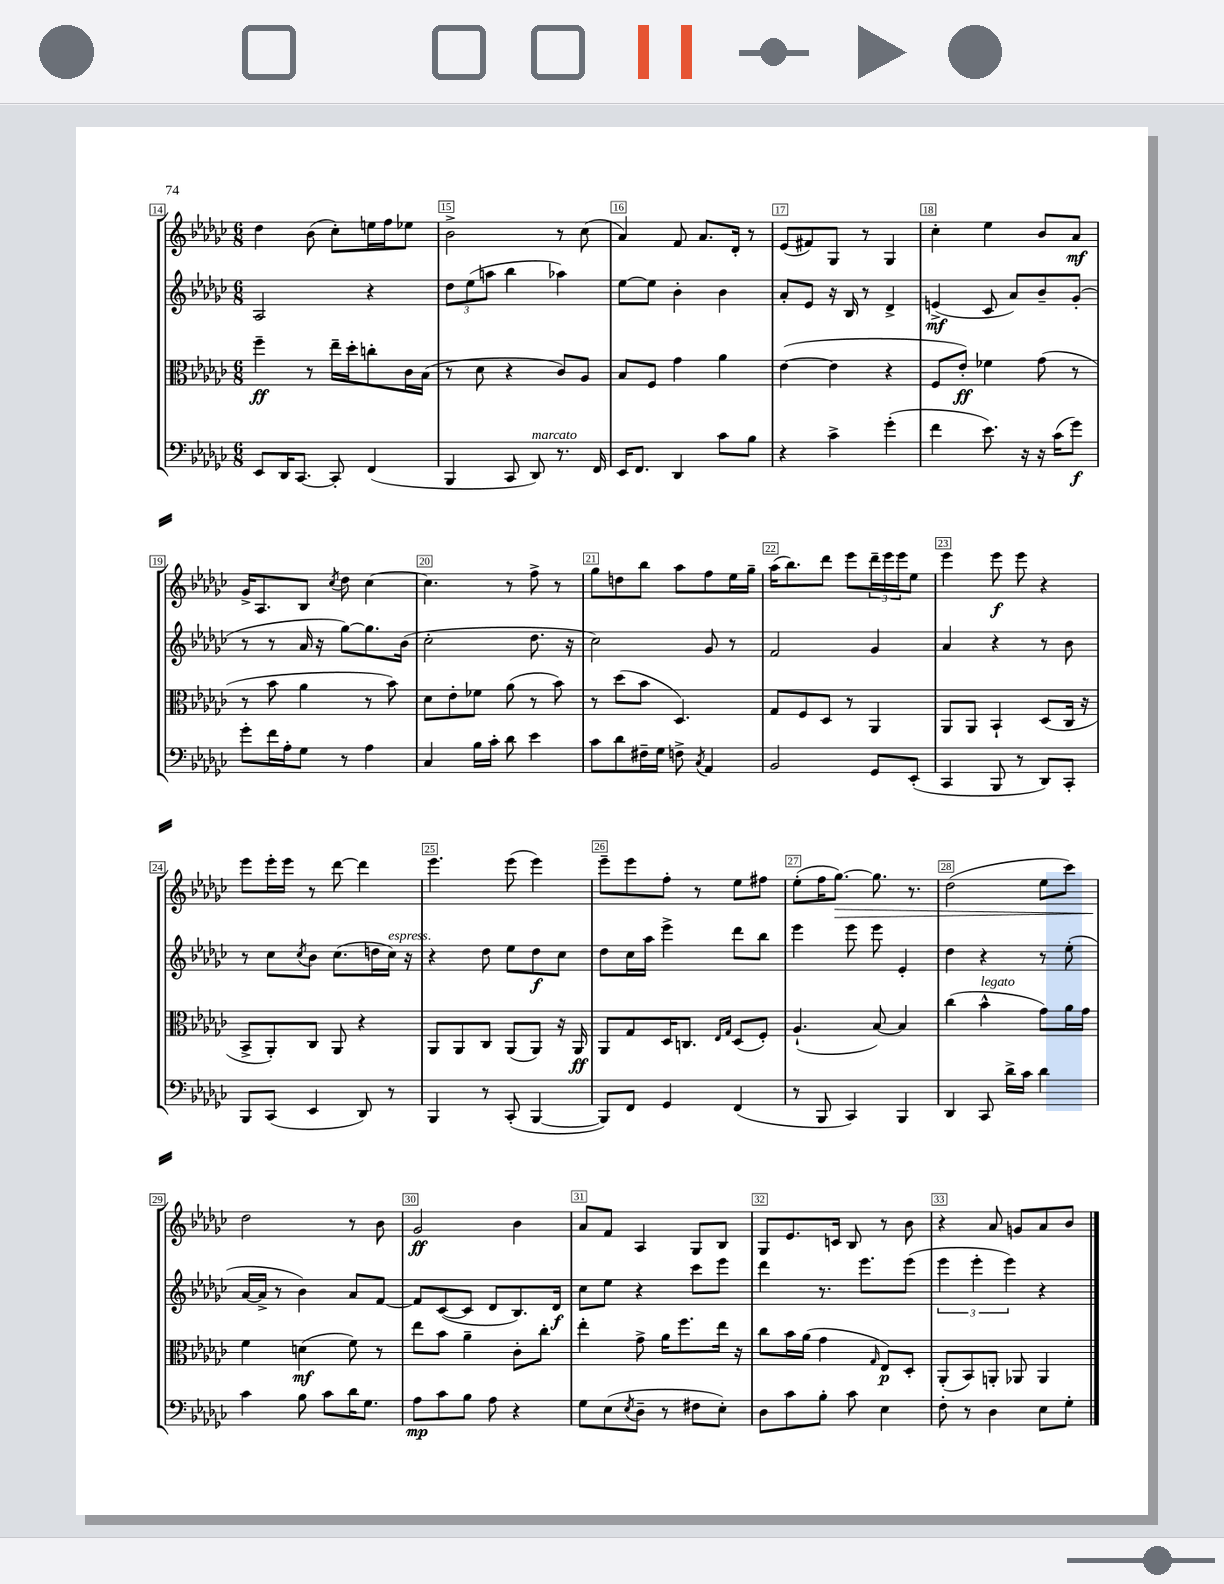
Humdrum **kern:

**kern	**kern	**kern	**kern
*staff4	*staff3	*staff2	*staff1
*clefF4	*clefC3	*clefG2	*clefG2
*k[b-e-a-d-g-c-]	*k[b-e-a-d-g-c-]	*k[b-e-a-d-g-c-]	*k[b-e-a-d-g-c-]
*M6/8	*M6/8	*M6/8	*M6/8
8EE-/L	4ff~\	2A-/	4dd-\
16DD-/K	.	.	.
[8.CC-/J	.	.	.
.	8r	.	(8b-\
8CC-'/]	16ee-~\LL	.	8cc-'\L)
.	16dd-'\J	.	.
(4FF/	8cc'\	4r	16ee\L
.	.	.	16ff\J
.	16c-\L	.	8ee-\J
.	(16B-\JJ	.	.
=	=	=	=
4BBB-/	8r	12dd-\L	2b-^\
.	.	(12ee-\	.
.	8d-\	.	.
.	.	12aa\J	.
8CC-/	4r	4bb-\	.
8DD-/)	.	.	.
8.r	8c-/L)	4aa-\)	8r
.	8A-/J	.	(8cc-\
16FF/	.	.	.
=	=	=	=
16EE-/LK	8B-/L	[8ee-\L	4a-/)
8.FF/J	.	.	.
.	8F/J	8ee-\]J	.
4DD-/	4g-\	4b-'\	8f/
.	.	.	8.a-/L
8c-\L	4a-\	4b-\	.
.	.	.	16d-'/Jk
8B-\J	.	.	8r
=	=	=	=
4r	([4e-\	8a-'/L	(8e-/L
.	.	8e-/J	8f#/)
4c-^\	4e-\]	16r	8G-/J
.	.	16B-/	.
.	.	8r	8r
(4g-'\	4r	4d-^/	4G-/
=	=	=	=
4f\	8F/L	(4e^/	4cc-'\
.	8e-'/J)	.	.
8.e-\)	4f-\	8c-/	4ee-\
.	.	8a-/L)	.
16r	.	.	.
16r	(8g-\	8b-~/	8b-/L
(16c-\LK	.	.	.
8g-\J)	8r	(8g-'/J	8a-/J
=	=	=	=
8g-'\L	8r	8r	16g-^/LK
.	.	.	8.A-/
16f\L	8b-\	8r	.
16A-'\J	.	.	.
8G-\J	4a-\	16a-/	8B-/J
.	.	16r	.
.	.	.	8qcc-/
8r	.	[8gg-\L)	8dd-\
4A-\	8r	8.gg-\]	[4cc-\
.	8b-\)	.	.
.	.	(16b-\Jk	.
=	=	=	=
4C-/	8d-\L	2cc-'\	4.cc-\]
.	8e-'\	.	.
16B-\LL	8f-\J	.	.
16c-'\JJ	.	.	.
8d-\	(8a-\	.	8r
4e-\	8r	8.dd-\	8ff^\
.	8b-\)	.	8r
.	.	16r	.
=	=	=	=
8c-\L	8r	2cc-\)	8gg-\L
8d-\	(8dd-\L	.	8dd\
16F#~\L	8b-\J	.	8bb-\J
16G-\JJ	.	.	.
8F^\	4.D-/)	.	8aa-\L
8qC-/	.	.	.
4AA-/	.	8g-/	8ff\
.	.	8r	16ee-\L
.	.	.	16gg-~\JJ
=	=	=	=
2BB-/	8G-/L	2f/	(16aa-\LK
.	.	.	8.bb-\)
.	8F/	.	.
.	8D-/J	.	8ddd-\J
.	8r	.	8eee-\L
8GG-/L	4AA-/	4g-/	24ddd-~\L
.	.	.	24eee-\
.	.	.	24eee-\J
(8EE-'/J	.	.	8ee-\J
=	=	=	=
4CC-/	8AA-/L	4a-/	4eee-\
.	8AA-/J	.	.
8BBB-/	4BB-`/	4r	8eee-\
8r	.	.	8eee-\
8DD-/L)	(8D-/L	8r	4r
8CC-'/J	16C-/Jk	8b-\	.
.	16r	.	.
=	=	=	=
8BBB-/L	8BB-^/L	8r	8eee-\L
(8CC-/J	8AA-'/)	8cc-\L	16eee-'\L
.	.	.	16eee-\JJ
.	.	8qcc-/	.
4EE-/	8C-/J	8b-\J	8r
.	8AA-/	(8.cc-\L	[8ddd-\
8DD-/)	4r	.	4ddd-\]
.	.	16dd\L	.
8r	.	16cc-\JJ)	.
.	.	16r	.
=	=	=	=
4BBB-/	8AA-/L	4r	4.eee-\
.	8AA-/	.	.
8r	8C-/J	8dd-\	.
(8CC-'/	(8AA-/L	8ee-\L	(8eee-\
[4BBB-/	8AA-/J)	8dd-\	4eee-\)
.	16r	8cc-\J	.
.	16AA-/	.	.
=	=	=	=
8BBB-/]L)	8AA-/L	8dd-\L	8eee-~\L
8FF/J	8G-/	16cc-\L	8eee-\
.	.	16aa-\JJ	.
4GG-/	16D-/K	4eee-^\	8ff'\J
.	8.C/J	.	.
.	.	.	8r
.	16qqE-/LL	.	.
.	16qqG-/JJ	.	.
(4FF/	(8D-/L	8ddd-\L	8ee-\L
.	8F'/J)	8bb-\J	8ff#\J
=	=	=	=
8r	(4.A-`/	4eee-\	(8ee-'\L
8BBB-/	.	.	16ff\K
.	.	.	[8.gg-\J)
4CC-/)	.	8eee-\	.
.	[8B-/)	8eee-\	8.gg-\]
4BBB-/	4B-/]	4e-'/	.
.	.	.	8.r
=	=	=	=
4DD-/	(4cc-\	4dd-\	(2dd-\
8CC-/	4b-^^\	4r	.
16d-^\LL	.	.	.
16c-\JJ	.	.	.
4d-\	8g-\L)	8r	8ee-\L
.	16a-\L	(8ee-'\	8ccc-\J)
.	16g-\JJ	.	.
=	=	=	=
4c-\	4f\	[16a-/LL	2dd-\
.	.	16a-^/]JJ	.
.	.	8r	.
8B-\	(4d\	4b-\)	.
8c-\L	.	.	.
16d-\K	8f\)	8a-/L	8r
8.G-\J	.	.	.
.	8r	[8f/J	8b-\
=	=	=	=
8A-\L	8ee-\L	8f/]L	2g-/
8c-\	8b-\J	([8c-/	.
8B-\J	4a-~\	8c-/]J	.
8A-\	.	8d-/L	.
4r	8c-'\L	8.B-/)	4b-\
.	8cc-'\J	.	.
.	.	16d-/Jk	.
=	=	=	=
8G-\L	4ee-'\	8cc-\L	8a-/L
(8E-\	.	8ee-\J	8f/J
8qE-/	.	.	.
8D-~\J	8g-^\	4r	4A-/
8r	16a-\LK	.	.
.	8.ff\	.	.
8F#\L	.	8ccc-\L	8G-/L
8E-'\J)	16ee-\Jk	8eee-\J	8B-/J
.	16r	.	.
=	=	=	=
8D-\L	8cc-\L	4ddd-\	8G-/L
8c-\	16b-\L	.	8.e-/
.	(16a-\JJ	.	.
8B-'\J	4g-\	8.r	.
.	.	.	16c/Jk
8c-\	.	.	8B-/
.	.	8.eee-\L	.
.	16qqG-/	.	.
4E-\	8E-/L)	.	8r
.	8D-'/J	(8eee-\J	8b-\
=	=	=	=
8F'\	(8AA-'/L	6eee-\	4r
8r	8BB-/)	.	.
.	.	6eee-'\	.
4D-\	8AA'/J	.	8a-/
.	.	6eee-\)	.
.	8AA-/	.	8g/L
8E-\L	4AA-/	4r	8a-/
8G-'\J	.	.	8b-/J
==	==	==	==
*-	*-	*-	*-
